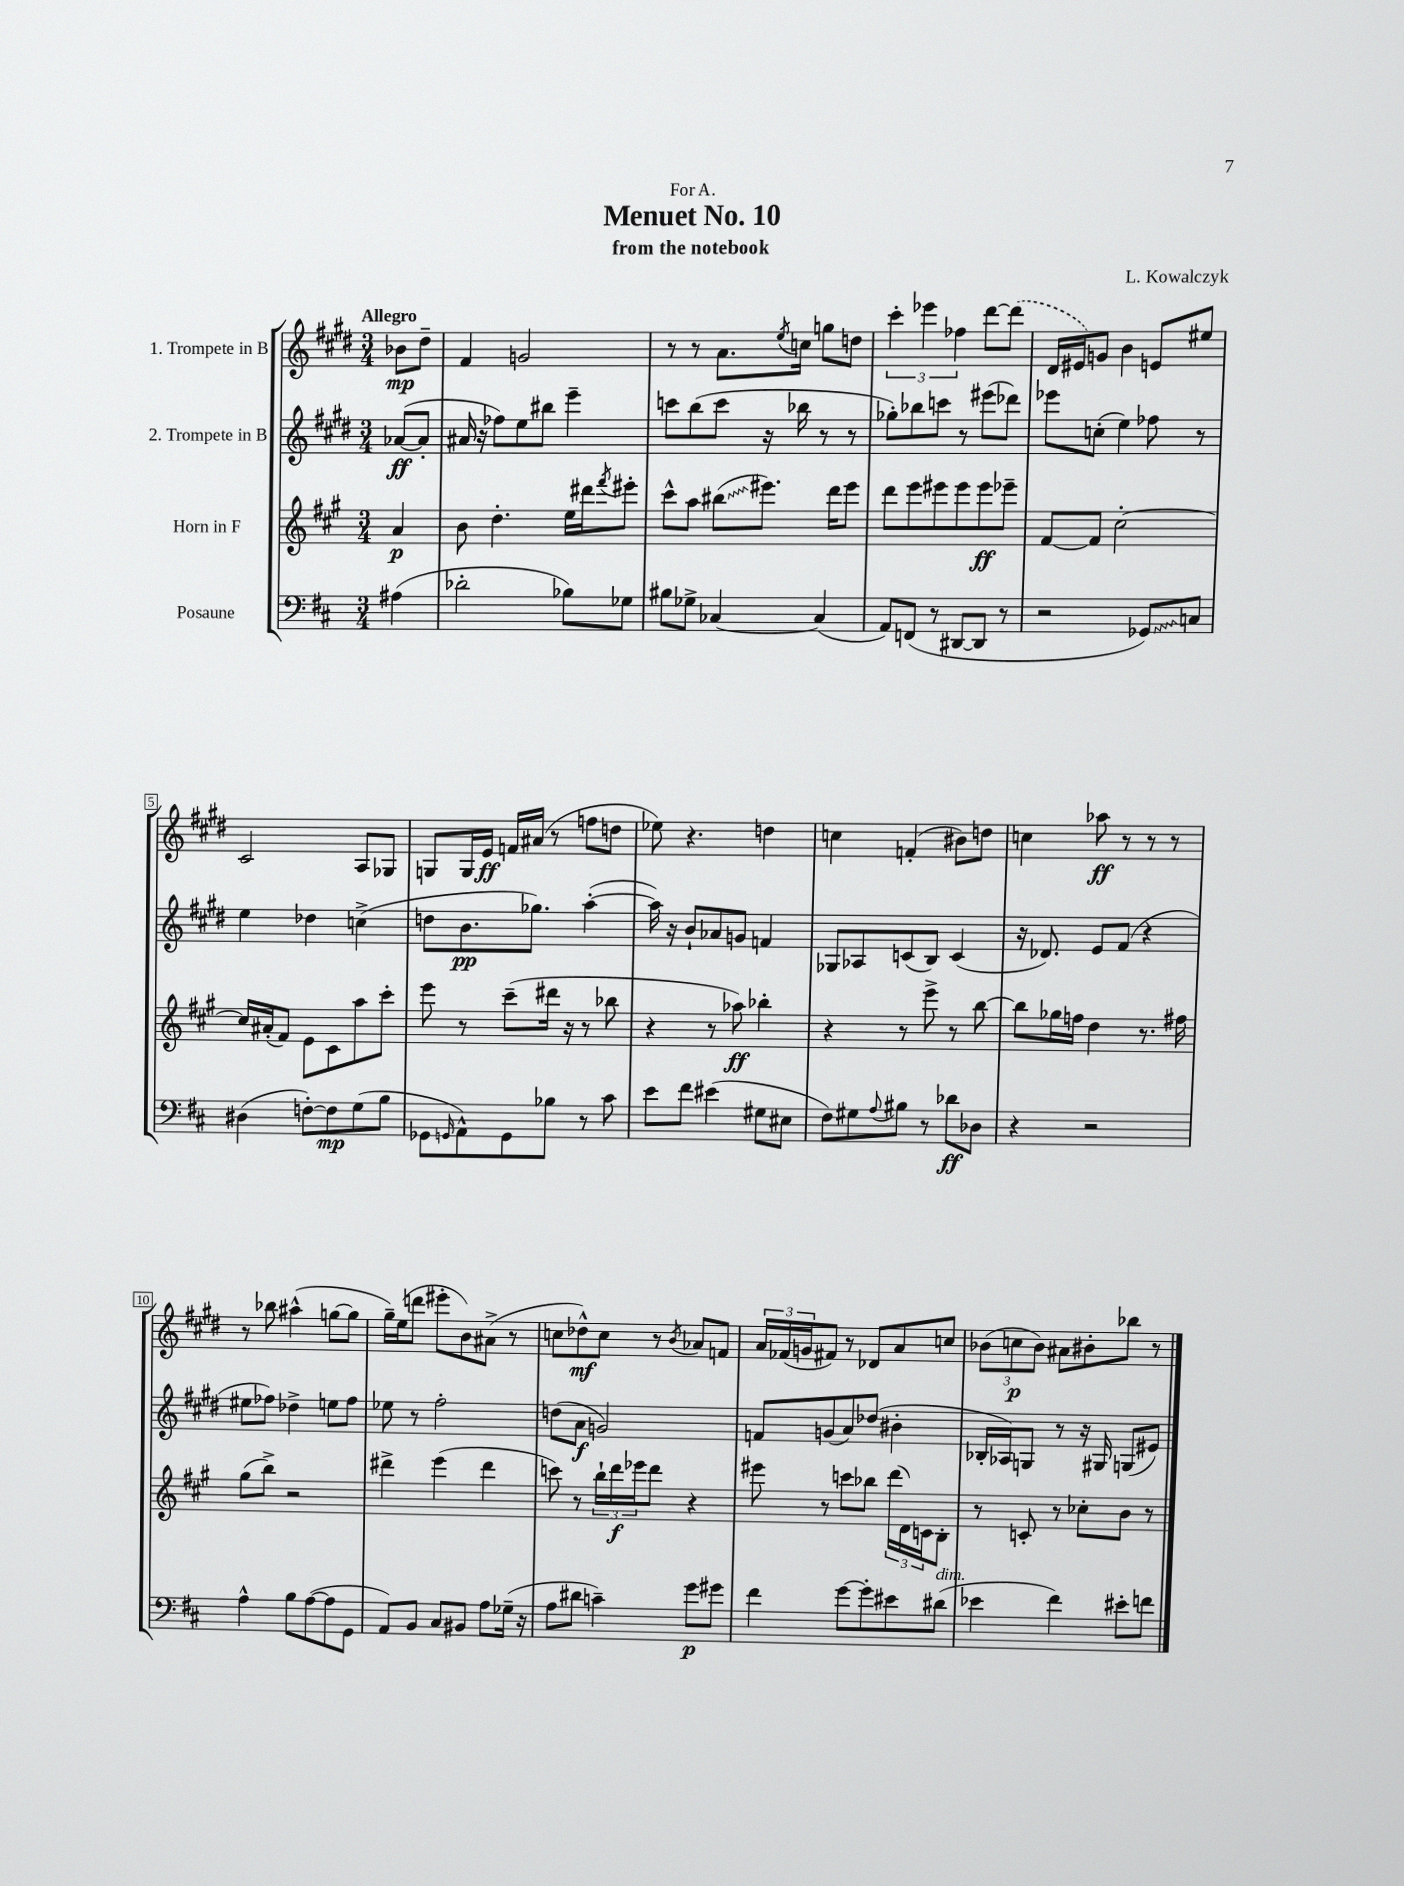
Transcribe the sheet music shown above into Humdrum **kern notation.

**kern	**kern	**kern	**kern
*staff4	*staff3	*staff2	*staff1
*clefF4	*clefG2	*clefG2	*clefG2
*k[f#c#]	*k[f#c#g#]	*k[f#c#g#d#]	*k[f#c#g#d#]
*M3/4	*M3/4	*M3/4	*M3/4
(4A#\	4a/	([8a-/L	8b-\L
.	.	8a-'/]J	8dd#~\J
=	=	=	=
2d-'\	8b\	16a#/	4f#/
.	.	16r	.
.	4.dd'\	8ff-\L)	.
.	.	8ee\	2g/
.	.	8bb#\J	.
8B-\L)	16ee\LL	4eee~\	.
.	16ddd#\J	.	.
.	8qfff#/	.	.
8G-\J	8eee#'\J	.	.
=	=	=	=
8B#\L	8ccc#^^\L	8ccc\L	8r
8G-^\J	8aa\J	(8bb\	8r
[4C-/	(8bb#\L	8ccc\J	8.a\L
.	8.eee#\J)	16r	.
.	.	.	8qee/
.	.	16bb-\	16cc\Jk
(4C-/]	.	8r	8gg\L
.	16ddd\LK	.	.
.	8eee#\J	8r	8dd\J
=	=	=	=
8AA/L)	8ddd\L	8gg-'\L)	6ccc#'\
(8FF/J	8eee\	8bb-\	.
.	.	.	6eee-\
8r	8eee#\	8ccc\J	.
.	.	.	6ff-\
[8DD#/L	8eee#\	8r	.
8DD#/]J	8eee#\	(8eee#\L	[8ddd#\L
8r	8eee-~\J	8ddd-\J)	(8ddd#\]J
=	=	=	=
2r	[8f#/L	8eee-\L	16d#/LL
.	.	.	16e#/J)
.	8f#/]J	(8cc'\J	8g/J
.	[2cc#'\	4ee\)	4b\
8GG-/L)	.	8ff-\	8e/L
8C/J	.	8r	8ee#/J
=	=	=	=
(4D#\	16cc#/]LL	4ee\	2c#/
.	(16a#'/J	.	.
.	8f#/J)	.	.
[8F'\L)	8e\L	4dd-\	.
8F\]	8c#\	.	.
(8G\	8aa\	(4cc^\	8A/L
8B\J	8ccc#'\J	.	8G-/J
=	=	=	=
8GG-\L	8eee\	8dd\L	8G/L
16qqGG/	.	.	.
8AA^^\)	8r	8.b\	16G/L
.	.	.	16e/JJ
8GG\	(8ccc#~\L	.	16f/LL
.	.	8.gg-\J)	(16a#/JJ
8B-\J	16ddd#\Jk	.	8r
.	16r	.	.
8r	8r	([4aa'\	8ff\L
8c#\	8bb-\	.	8dd\J
=	=	=	=
8e\L	4r	16aa\])	8ee-\)
.	.	16r	.
8f#\J	.	8b`/L	4.r
(4e#\	8r	8a-/	.
.	8aa-\)	8g/J	.
8G#\L	4bb-'\	4f/	4dd\
8E#\J	.	.	.
=	=	=	=
8F#\L)	4r	8G-/L	4cc\
8G#\	.	8A-/	.
8qqA/	.	.	.
8B#\J	8r	(8c/	(4f'/
8r	8eee^\	8B/J)	.
8d-\L	8r	(4c/	8b#\L)
8D-\J	[8bb\	.	8dd\J
=	=	=	=
4r	8bb\]L	16r	4cc\
.	.	8.d-/)	.
.	16gg-\L	.	.
.	16ff\JJ	.	.
2r	4dd\	8e/L	8aa-\
.	.	(8f#/J	8r
.	8.r	4r	8r
.	.	.	8r
.	16ff#\	.	.
=	=	=	=
4A^^\	(8gg#\L	8ee#\L	8r
.	8bb^\J)	8ff-\J)	8bb-\
8B\L	2r	4dd-^\	(4aa#^^\
([8A\	.	.	.
8A\]	.	8ee\L	[8gg\L
8GG\J	.	8ff-\J	8gg\]J
=	=	=	=
8AA/L)	4ddd#^\	8ee-\	16gg#~\LL)
.	.	.	(16ee\J
8BB/J	.	8r	8ddd\J
8C#/L	(4eee\	2ff#'\	8eee#'\L
8BB#/J	.	.	8b\)
8A\L	4ddd#\	.	(8a#^\J
(16G-~\Jk	.	.	8r
16r	.	.	.
=	=	=	=
8A\L	8ccc\)	(8dd\L	8cc\L
8d#\J	8r	8a\J	8dd-^^\)
4c~\)	24bb`\LL	2g/)	8cc\J
.	24ddd\	.	.
.	24eee-\J	.	.
.	8ddd\J	.	8r
.	.	.	8qb/
8g\L	4r	.	8a-/L
8g#\J	.	.	8f/J
=	=	=	=
4f#\	8eee#\	8f/L	24a/LL
.	.	.	(24f-/
.	.	.	24g/J
.	8r	(8g/	8f#/J)
[8g\L	8ccc\L	8a/)	8r
8g'\]	8bb-\J	(8dd-/J	8d-/L
8e#\	(24ddd\LL	4b#'\	8a/
.	24d\)	.	.
.	24c\J	.	.
(8d#\J	8B'\J	.	8cc/J
=	=	=	=
4e-\	8r	16B-'/LL	(12b-\L
.	.	16A-/J)	.
.	.	.	12cc\
.	8c'/	8G/J	.
.	.	.	12b-\J)
4f#\)	8r	8r	8a#\L
.	8cc-'\L	16r	8b#'\
.	.	16G#/	.
8e#'\L	8b\J	(8G/L	8bb-\J
8f\J	8r	8e#/J)	8r
==	==	==	==
*-	*-	*-	*-
